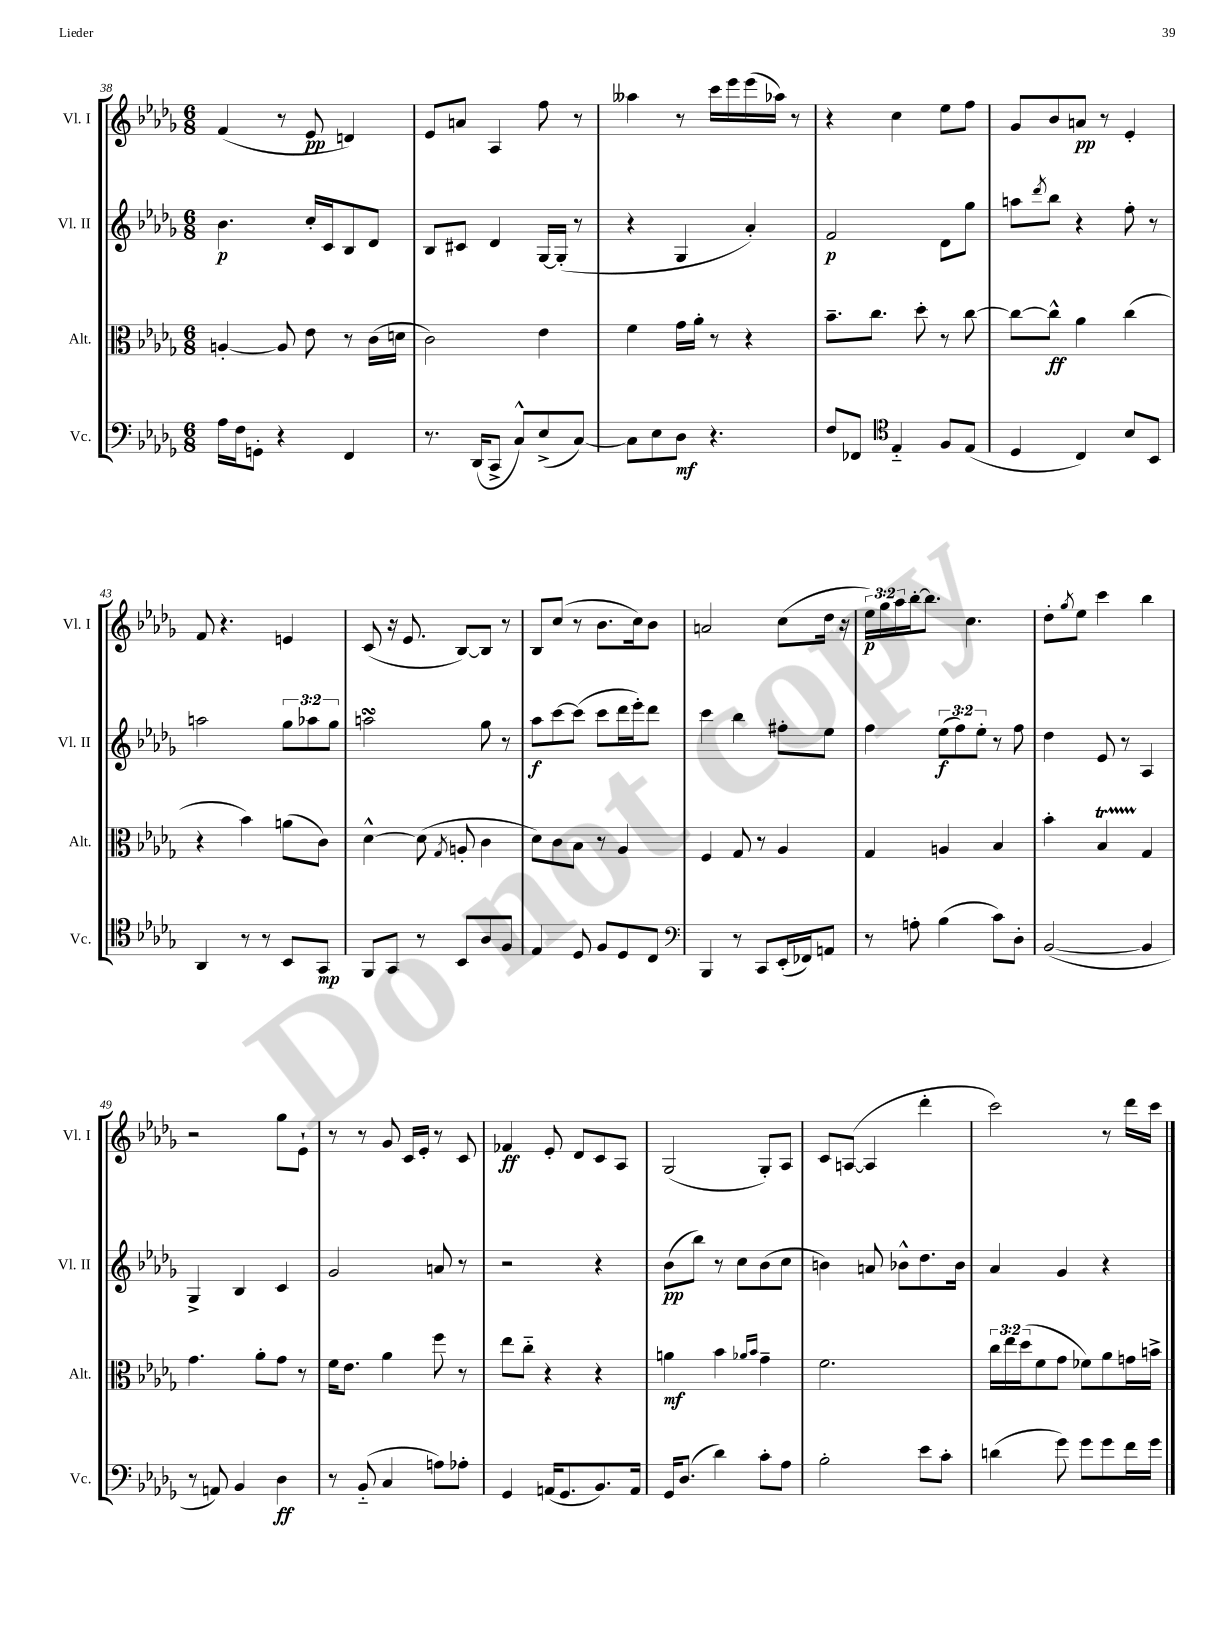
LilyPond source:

<<
\new StaffGroup <<
\new Staff = "s0" \with { instrumentName = "Vl. I" shortInstrumentName = "Vl. I" } {
    \clef treble \key des \major \numericTimeSignature \time 6/8 \override Staff.TupletNumber.text = #tuplet-number::calc-fraction-text
    f'4( r8 ees'8\pp d'4) |
    ees'8 a'8 aes4 f''8 r8 |
    aeses''4 r8 c'''16 ees'''16 ees'''16( aes''16) r8 |
    r4 c''4 ees''8 f''8 |
    ges'8 bes'8 a'8\pp r8 ees'4-. |
    f'8 r4. e'4 |
    c'8( r16 ees'8. bes8~) bes8 r8 |
    bes8 c''8( r8 bes'8. c''16) bes'8 |
    a'2 c''8( des''16 r16 |
    \tuplet 3/2 { ees''16\p) ges''16 aes''16 } bes''16~-. bes''8. c''4. |
    des''8-. \acciaccatura { ges''8 } ees''8 c'''4 bes''4 |
    r2 ges''8 ees'8-! |
    r8 r8 ges'8 c'16 ees'16-. r8 c'8 |
    fes'4\ff ees'8-. des'8 c'8 aes8 |
    ges2( ges8-.) aes8 |
    c'8 a8~( a4 des'''4-. |
    c'''2) r8 des'''16 c'''16 \bar "|." |
}
\new Staff = "s1" \with { instrumentName = "Vl. II" shortInstrumentName = "Vl. II" } {
    \clef treble \key des \major \numericTimeSignature \time 6/8 \override Staff.TupletNumber.text = #tuplet-number::calc-fraction-text
    bes'4.\p c''16-. c'16 bes8 des'8 |
    bes8 cis'8 des'4 ges16~ ges16-.( r8 |
    r4 ges4 aes'4-.) |
    f'2\p des'8 ges''8 |
    a''8 \acciaccatura { des'''8 } bes''8 r4 f''8-. r8 |
    a''2 \tuplet 3/2 { ges''8 aes''8 ges''8 } |
    a''2\turn ges''8 r8 |
    aes''8\f c'''8~ c'''8( c'''8 des'''16 ees'''16-.) des'''8 |
    c'''4 bes''4 fis''8-. ees''8 |
    f''4 \tuplet 3/2 { ees''8\f( f''8) ees''8-. } r8 f''8 |
    des''4 ees'8 r8 aes4 |
    ges4-> bes4 c'4 |
    ges'2 a'8 r8 |
    r2 r4 |
    bes'8\pp( bes''8) r8 c''8 bes'8( c''8 |
    b'4) a'8 bes'8-^ des''8. bes'16 |
    aes'4 ges'4 r4 \bar "|." |
}
\new Staff = "s2" \with { instrumentName = "Alt." shortInstrumentName = "Alt." } {
    \clef alto \key des \major \numericTimeSignature \time 6/8 \override Staff.TupletNumber.text = #tuplet-number::calc-fraction-text
    a4~-. a8 ees'8 r8 c'16( d'16 |
    c'2) ees'4 |
    f'4 ges'16 aes'16-. r8 r4 |
    bes'8.-- c''8. des''8-. r8 c''8~ |
    c''8~ c''8-^\ff aes'4 c''4( |
    r4 bes'4) a'8( c'8) |
    des'4~-^ des'8( \acciaccatura { ges8 } a8-. c'4 |
    des'8) c'8 bes8 r8 aes4 |
    f4 ges8 r8 aes4 |
    ges4 a4 bes4 |
    bes'4-. bes4\startTrillSpan ges4\stopTrillSpan |
    ges'4. aes'8-. ges'8 r8 |
    f'16 ees'8. aes'4 f''8 r8 |
    ees''8 c''8-_ r4 r4 |
    a'4\mf bes'4 \grace { aes'16 bes'16 } ges'4-- |
    f'2. |
    \tuplet 3/2 { c''16 ees''16 des''16( } f'8 ges'8 fes'8) aes'8 g'16 b'16-> \bar "|." |
}
\new Staff = "s3" \with { instrumentName = "Vc." shortInstrumentName = "Vc." } {
    \clef bass \key des \major \numericTimeSignature \time 6/8
    aes16 f16 g,8-. r4 f,4 |
    r8. des,16( c,8-> c8-^) ees8->( c8~) |
    c8 ees8 des8\mf r4. |
    f8 fes,8 \clef tenor ees4-_ f8 ees8( |
    des4 c4) bes8 bes,8 |
    aes,4 r8 r8 bes,8 ges,8\mp |
    f,8 ges,8 r8 bes,8 aes8 f8 |
    ees4 des8 f8 des8 c8 |
    \clef bass bes,,4 r8 c,8 ees,16-.( fes,16) a,8 |
    r8 a8-. bes4( c'8) des8-. |
    bes,2~( bes,4 |
    r8 a,8) bes,4 des4\ff |
    r8 bes,8-_( c4 a8) aes8-. |
    ges,4 a,16( ges,8. bes,8.) a,16 |
    ges,16 des8.( des'4) c'8-. aes8 |
    bes2-. ees'8 c'8-. |
    d'4( ges'8) ges'8 ges'8 f'16 ges'16 \bar "|." |
}
>>
>>
\layout { \context { \Score currentBarNumber = #38 } }
